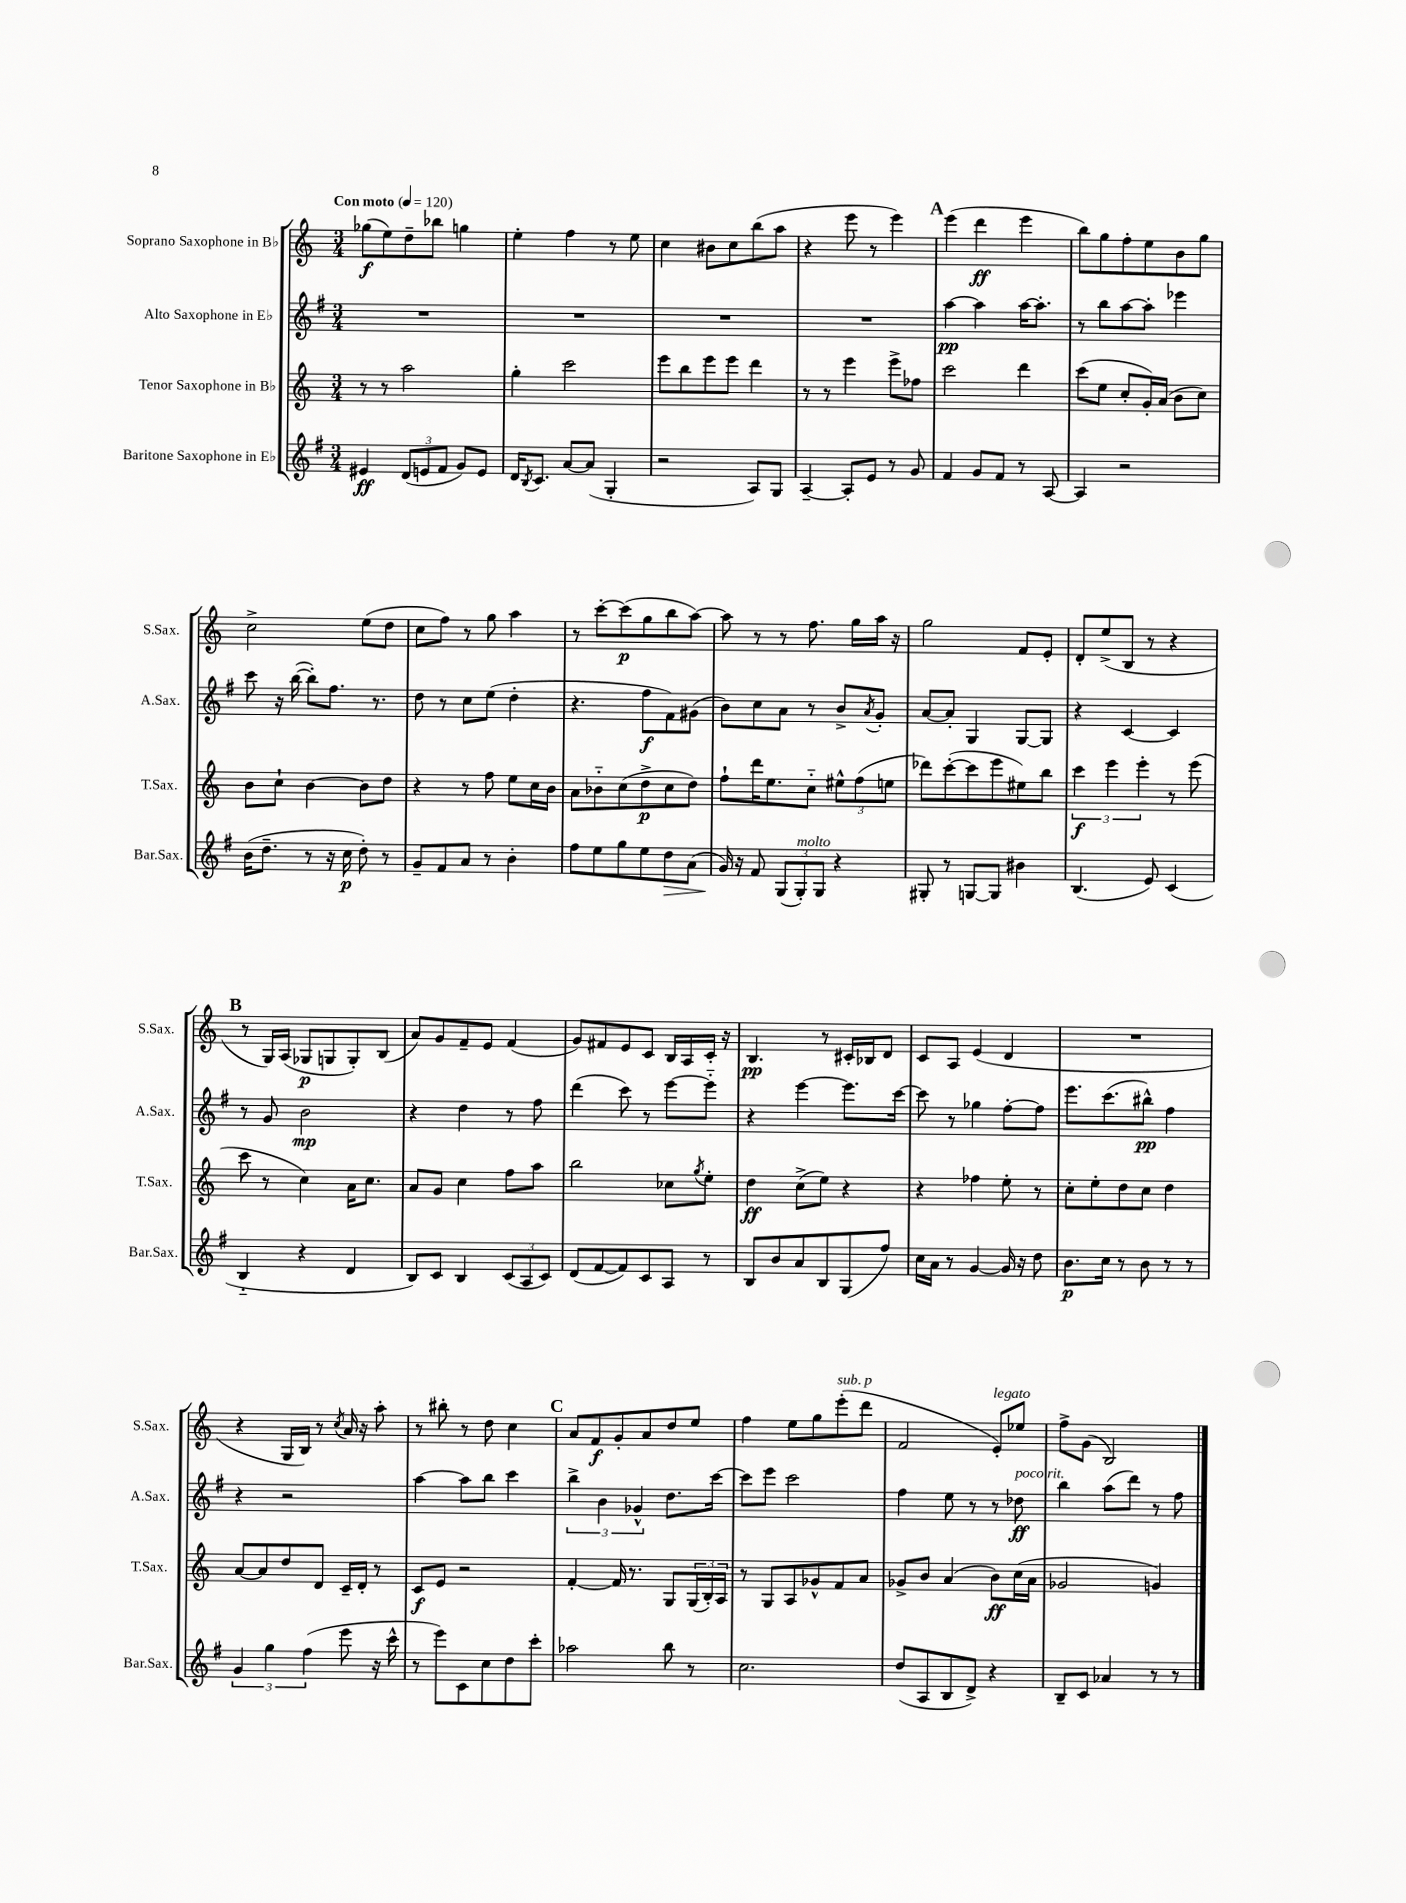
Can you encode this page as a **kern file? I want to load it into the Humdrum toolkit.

**kern	**kern	**kern	**kern
*staff4	*staff3	*staff2	*staff1
*clefG2	*clefG2	*clefG2	*clefG2
*k[f#]	*k[]	*k[f#]	*k[]
*M3/4	*M3/4	*M3/4	*M3/4
*MM120	*MM120	*MM120	*MM120
4e#	8r	2.r	(8gg-
.	8r	.	8ee)
(12d	2aa	.	8dd~
12e	.	.	.
.	.	.	8bb-
12f#	.	.	.
8g)	.	.	4gg
8e	.	.	.
=	=	=	=
16d	4gg'	2.r	4ee'
8qB	.	.	.
8.c	.	.	.
[8a	2ccc	.	4ff
(8a]	.	.	.
4G'	.	.	8r
.	.	.	8ee
=	=	=	=
2r	8eee	2.r	4cc
.	8bb	.	.
.	8eee	.	8b#
.	8eee	.	8cc
8A)	4ddd	.	(8bb
8G	.	.	8aa
=	=	=	=
[4A~	8r	2.r	4r
.	8r	.	.
8A']	4eee	.	8eee
8e	.	.	8r
8r	8eee^	.	4eee)
8g	8ff-	.	.
=	=	=	=
4f#	2ccc	[4aa	(4eee
8g	.	4aa]	4ddd
8f#	.	.	.
8r	4ddd	[16aa	4eee
.	.	8.aa']	.
[8A	.	.	.
=	=	=	=
4A]	(8ccc	8r	8bb)
.	8ee	8bb	8gg
2r	8cc'	[8aa	8ff'
.	16g')	8aa']	8ee
.	(16a	.	.
.	8b	4eee-	8b
.	8cc)	.	8gg
=	=	=	=
(16b	8b	8ccc	2cc^
8.dd~	.	.	.
.	8cc`	16r	.
.	.	([16bb	.
8r	[4b	8bb'])	.
16r	.	8.ff#	.
16cc	.	.	.
8dd')	8b]	.	(8ee
.	.	8.r	.
8r	8dd	.	8dd
=	=	=	=
8g~	4r	8dd	8cc
8f#	.	8r	8ff)
8a	8r	8cc	8r
8r	8ff	(8ee	8gg
4b'	8ee	4dd'	4aa
.	16cc	.	.
.	16b	.	.
=	=	=	=
8ff#	8a	4.r	8r
8ee	8b-'~	.	[8ccc'
8gg	(8cc	.	(8ccc]
8ee	8dd^	8ff#	8gg
8dd	8cc	8f#)	8bb
(8a	8dd)	(8g#	[8aa)
=	=	=	=
16g)	8ff`	8b)	8aa]
16r	.	.	.
8f#	16ddd	8cc	8r
.	8.ee	.	.
(12G	.	8a	8r
12G')	.	.	.
.	8cc'~	8r	8.ff
12G	.	.	.
4r	12ee#^^	8b^	.
.	.	.	16gg
.	(12ff	.	.
.	.	8qa	.
.	.	8g'	16aa
.	12ee	.	.
.	.	.	16r
=	=	=	=
8G#'	8ddd-)	[8a	2gg
8r	([8ccc'	8a']	.
[8G	8ccc]	4G	.
8G]	8eee	.	.
4b#	8ee#)	[8G	8f
.	8bb	8G]	8e'
=	=	=	=
(4.B	6ccc	4r	8d'
.	.	.	(8ee^
.	6eee	.	.
.	.	[4c	8B
.	6eee'	.	.
8e)	.	.	8r
(4c	8r	4c]	4r
.	(8eee	.	.
=	=	=	=
4B'~	8ccc	8r	8r
.	8r	8g	16G)
.	.	.	(16A
4r	4cc)	2b	8G-
.	.	.	8G
4d	16a	.	8G')
.	8.cc	.	.
.	.	.	(8B
=	=	=	=
8B)	8a	4r	8a)
8c	8g	.	8g
4B	4cc	4dd	8f~
.	.	.	8e
(12c	8ff	8r	(4f
12A	.	.	.
.	8aa	8ff#	.
12c)	.	.	.
=	=	=	=
(8d	2bb	(4ddd	8g)
[8f#	.	.	8f#
8f#])	.	8ccc)	8e
8c	.	8r	8c
8A	8cc-	[8eee	16B
.	.	.	16A
.	8qgg	.	.
8r	8ee'	8eee'~]	16c'
.	.	.	16r
=	=	=	=
8B	4dd	4r	4.B
8b	.	.	.
8a	(8cc^	[4eee	.
8B	8ee)	.	8r
(8G	4r	8.eee]	16c#'
.	.	.	16B-
8ff#)	.	.	8d
.	.	[16ccc	.
=	=	=	=
16cc	4r	8ccc]	8c
16a	.	.	.
8r	.	8r	8A
[4g	4ff-	4gg-	(4e
16g]	8ee'	[8ff#'	4d
16r	.	.	.
8dd	8r	8ff#]	.
=	=	=	=
8.b	8cc'	8.eee	2.r
.	8ee'	.	.
16cc	.	(8.ccc	.
8r	8dd	.	.
8b	8cc	8bb#^^)	.
8r	4dd	4ff#	.
8r	.	.	.
=	=	=	=
6g	[8a	4r	4r
.	8a]	.	.
6gg	.	.	.
.	8dd	2r	16G
.	.	.	16B)
(6ff#	.	.	.
.	8d	.	8r
.	.	.	8qcc
8eee	16c~	.	16a
.	16d'	.	16r
16r	8r	.	8aa'
16ccc^^	.	.	.
=	=	=	=
8r	8c	[4aa	8r
8eee)	8e	.	8bb#'
8c	2r	8aa]	8r
8cc	.	8bb	8dd
8dd	.	4ccc	4cc
8ccc'	.	.	.
=	=	=	=
2aa-	[4f'	6bb^	8a
.	.	.	8f
.	.	6b	.
.	16f]	.	8g'
.	8.r	.	.
.	.	6g-^^	.
.	.	.	8a
8bb	8G	8.dd	8dd
8r	(24G	.	8ee
.	24B')	.	.
.	.	[16ccc	.
.	24A	.	.
=	=	=	=
2.cc	8r	8ccc]	4ff
.	8G	8eee	.
.	8A	2ccc	8ee
.	8g-^^	.	8gg
.	8f	.	(8eee'
.	8a	.	8ddd
=	=	=	=
(8dd	8g-^	4ff#	2f
8A	8b	.	.
8B	(4a	8ee	.
8d^)	.	8r	.
4r	8b)	8r	8e')
.	(16cc	8dd-	8ee-
.	16a	.	.
=	=	=	=
8B~	2g-	4bb	8ff^
8c	.	.	(8g
4a-	.	(8aa	2B)
.	.	8ddd)	.
8r	4g)	8r	.
8r	.	8ff#	.
==	==	==	==
*-	*-	*-	*-
